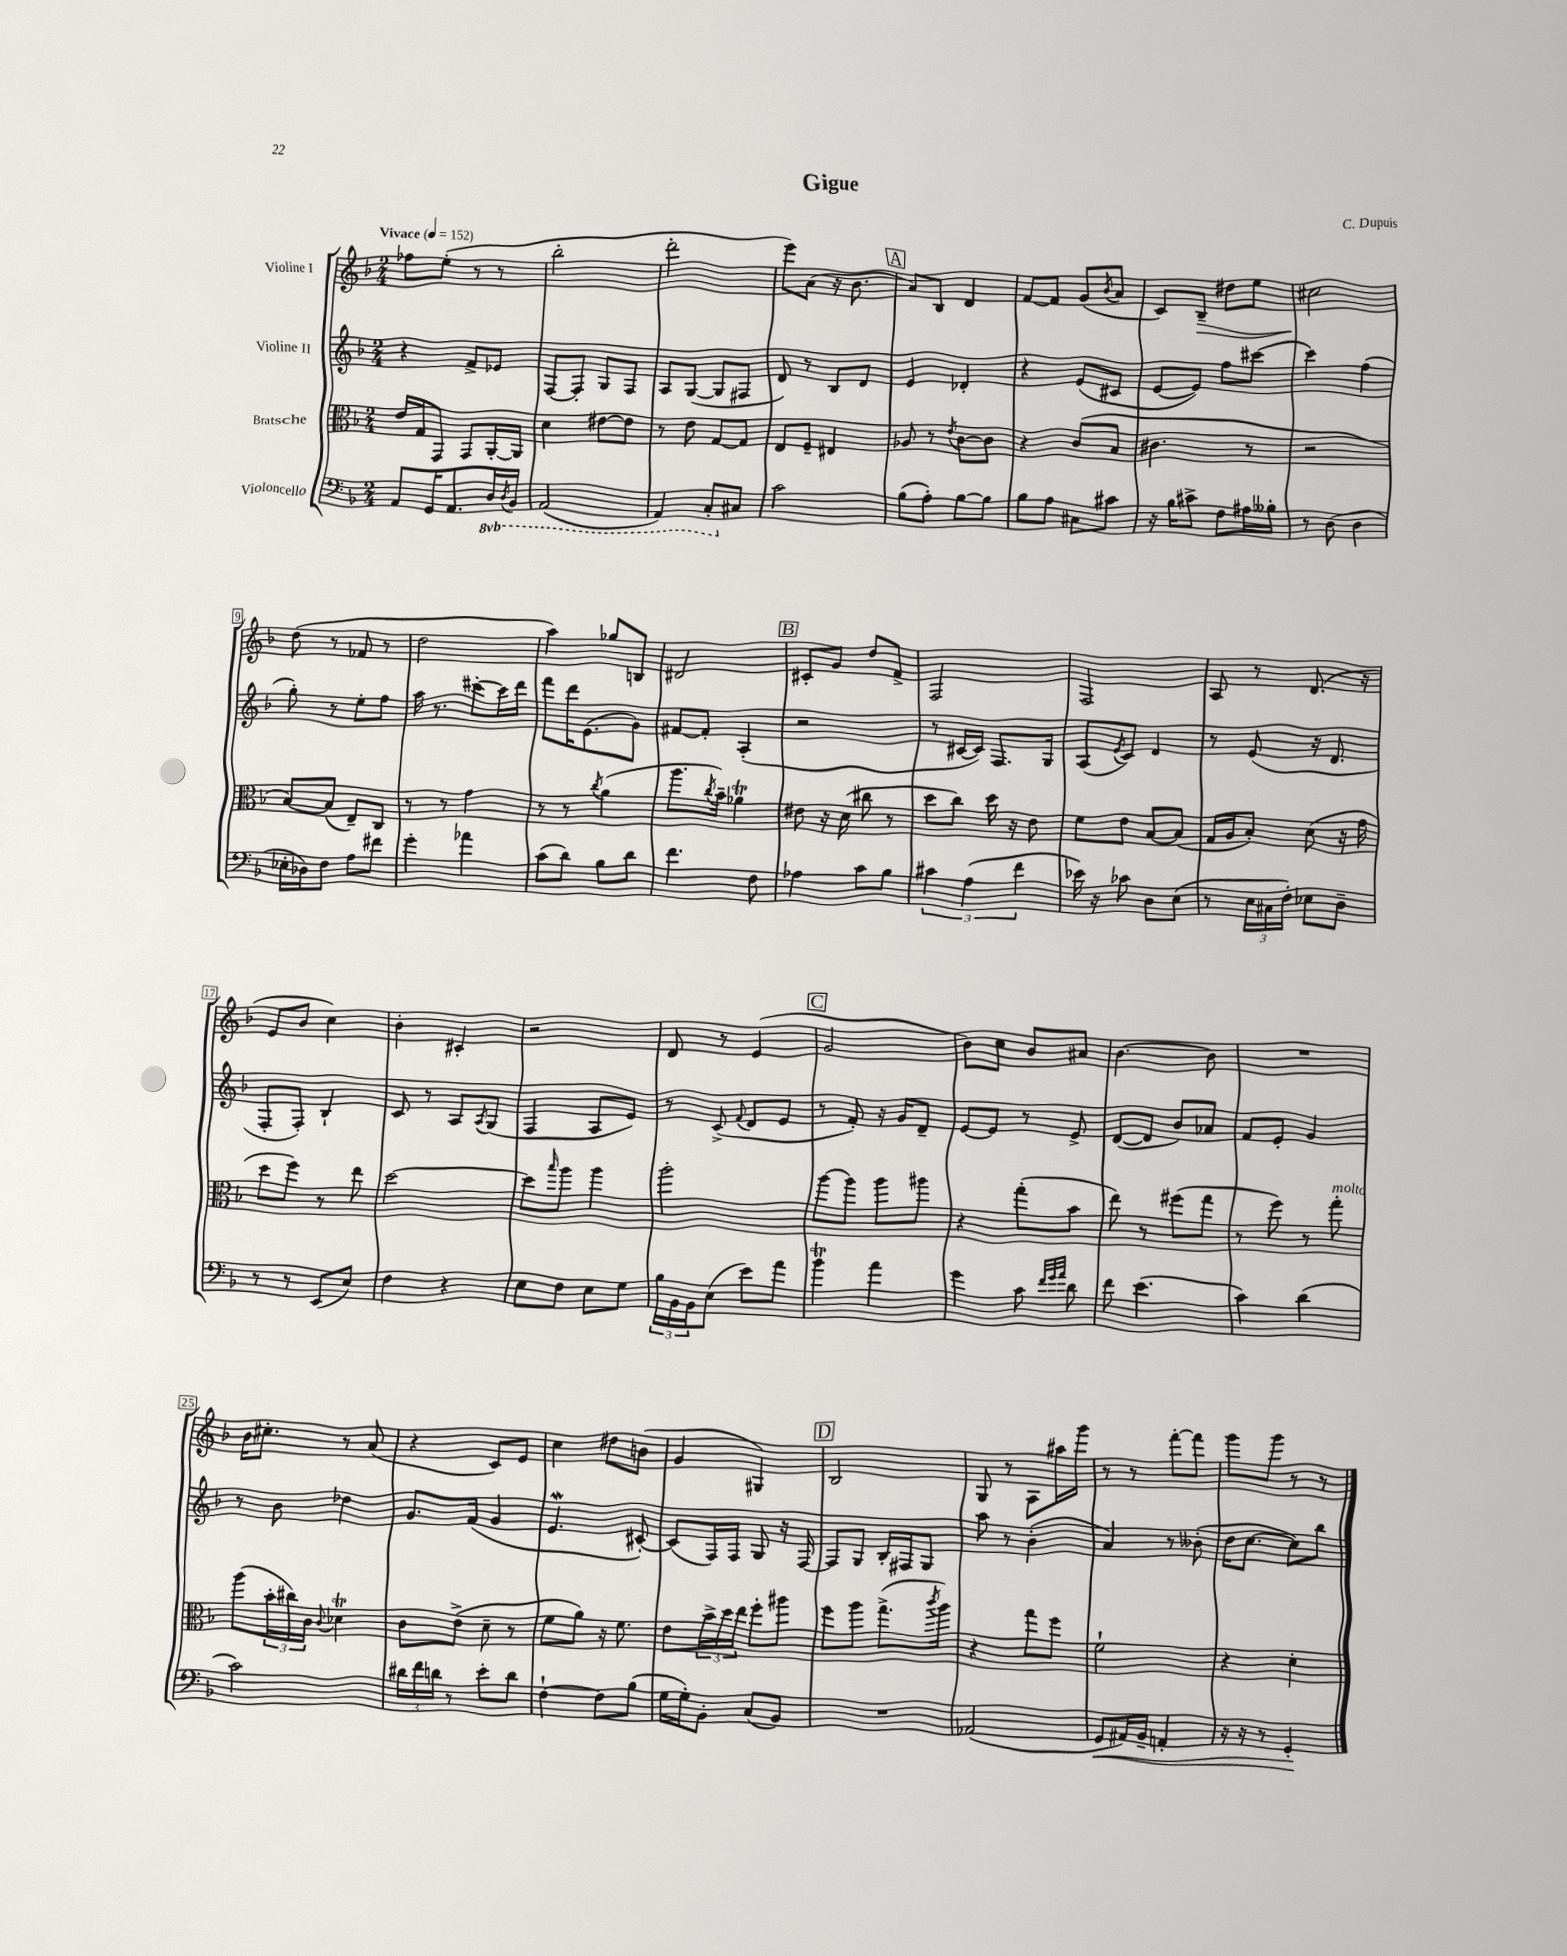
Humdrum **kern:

**kern	**kern	**kern	**kern
*staff4	*staff3	*staff2	*staff1
*clefF4	*clefC3	*clefG2	*clefG2
*k[b-]	*k[b-]	*k[b-]	*k[b-]
*M2/4	*M2/4	*M2/4	*M2/4
*MM152	*MM152	*MM152	*MM152
8AA	16e	4r	8ff-
.	16G	.	.
16GG	8GG	.	(8ee'
8.AA	.	.	.
.	8GG	8f^	8r
16DD	[16AA'	8e-	8r
8qDD	.	.	.
16BBB-	16AA]	.	.
=	=	=	=
(2AAA	4d	[8F	2bb-'
.	.	8F']	.
.	[8e#	8G	.
.	8e#]	8F	.
=	=	=	=
4AAA)	8r	8A	2ddd'
.	8e	([8G	.
8CC'	[8G	8G]	.
8C#	8G]	8F#	.
=	=	=	=
2c	8E	8d)	8eee)
.	8F~	8r	(8a
.	4E#	8B-	16r
.	.	.	8.b-
.	.	8d	.
=	=	=	=
(8B-	8A-	4e	8a)
8A')	8r	.	8B-
.	8qe	.	.
[8B-	[8c	4d-'	4d
8B-]	8c]	.	.
=	=	=	=
8B-	4r	4r	[8f
8A	.	.	8f]
8C#	(8c	(8e	(8g
.	.	.	8qb-
8c#	8B-	8c#	8a
=	=	=	=
16r	4.c#	[8e	8c)
16B-	.	.	.
8c#^	.	8e])	8B-~
8F	.	8ff	8dd#
16A#	8r	[8ccc#	8ee
16B--'	.	.	.
=	=	=	=
8r	2r	4ccc#]	2cc#
(8D	.	.	.
4D	.	(4ff	.
=	=	=	=
16E-'	[8B-)	8gg')	(8dd
16D-)	.	.	.
8F	(8B-]	8r	8r
8A	8E~)	8ee'	8f-
8f#	8C	8ff	8r
=	=	=	=
4g'	8r	16aa	2dd
.	.	8.r	.
.	8r	.	.
4a-	4g	[8ccc#'	.
.	.	16ccc#]	.
.	.	16ddd	.
=	=	=	=
(8c	8r	8fff	4aa)
8d)	8r	16ddd	.
.	.	(8.e	.
.	8qcc	.	.
8B-	(4a	.	8gg-
8d	.	8g)	8B
=	=	=	=
4.f	8.aa	[8f#	2d#
.	.	8f#']	.
.	8qcc	.	.
.	16b-~)	.	.
.	4a-	(4A'	.
8F	.	.	.
=	=	=	=
4A-	8e#	2r	8c#'
.	16r	.	8g
.	(16d	.	.
8c	8cc#	.	8dd
8B-	8r	.	8f^
=	=	=	=
6c#	8dd	8r	2F
.	8cc)	[16c#	.
(6A	.	.	.
.	.	16c#])	.
.	16dd	8.F	.
.	16r	.	.
6f	.	.	.
.	8e	.	.
.	.	16G	.
=	=	=	=
16e-)	8f	(8A	2F
16r	.	.	.
.	.	8qe	.
8c-	8e	8c)	.
8D	[8B-	4d	.
(8E	(8B-]	.	.
=	=	=	=
8r	16G	8r	8A
.	16A	.	.
24E	8B-')	(8e	8r
24C#	.	.	.
24F')	.	.	.
8E-	(8d	16r	(8.d
.	.	8.d	.
8D~	16r	.	.
.	16g	.	16r
=	=	=	=
8r	8dd	8F'	8e
8r	8ff)	8F')	8b-
(8EE	8r	4B-`	4cc)
8E)	8ee	.	.
=	=	=	=
4F	[2dd	8c	4b-'
.	.	8r	.
4r	.	8A	4c#'
.	.	8qA	.
.	.	(8G	.
=	=	=	=
8E	8dd]	4F	2r
.	16qqbb-	.	.
8F	8aa	.	.
8E	4aa	8A	.
8G	.	8e)	.
=	=	=	=
24B-	2aa'	8r	8d
24BB-	.	.	.
24BB-	.	.	.
(8E	.	(8c^	8r
.	.	8qqf	.
8e)	.	8d	(4e
8a	.	8e	.
=	=	=	=
4b-	[8aa	8r	2g
.	8aa]	8f')	.
4a	8aa	16r	.
.	.	16g	.
.	8aa#	8d~	.
=	=	=	=
4g	4r	[8e	8b-)
.	.	8e]	8cc
8c	(8gg'	8r	8b-
32qqf	.	.	.
32qqg	.	.	.
32qqa	.	.	.
8d	8b-	8e^	8a#
=	=	=	=
8f	8ee)	([8d	[4.b-
(4.e	8r	8d]	.
.	(8ff#	8b-)	.
.	8gg	8a-	8b-]
=	=	=	=
4c)	8r	8f	2r
.	8ff)	8e'	.
(4d	8r	4g	.
.	8gg'	.	.
=	=	=	=
2c)	(8aa	8r	16b-
.	.	.	8.cc#'
.	24b-'	8b-	.
.	24cc#)	.	.
.	24c	.	.
.	8qqc	.	.
.	4d-	4dd-	8r
.	.	.	(8a
=	=	=	=
24d#	8c	8.g	4r
24f	.	.	.
24d	.	.	.
8r	(8e^	.	.
.	.	(16f	.
8e'	8d~	4g	8c)
8d	8r	.	8e
=	=	=	=
[4F`	8f	4.e	4cc
.	8a)	.	.
8F]	16r	.	8dd#
.	8.f	.	.
(8B-	.	[8c#')	(8b
=	=	=	=
16G	8e	(8c#]	4g
16G')	.	.	.
8BB-'	24b-^	16F)	.
.	24dd	.	.
.	.	16F	.
.	24ee	.	.
(8C	8ff'	8G	4G#)
8BB-)	8aa#	16r	.
.	.	[16F	.
=	=	=	=
2r	8ff	8F]	2B-
.	8aa	8G	.
.	(8.gg^	16B-'	.
.	.	16F#	.
.	.	8G	.
.	8qccc	.	.
.	16aa)	.	.
=	=	=	=
(2AA-	4r	8aa	8G
.	.	8r	8r
.	8gg	(4b-'	8A
.	8ff	.	16aa#
.	.	.	16ggg
=	=	=	=
8GG	2f`	4a)	8r
16AA#)	.	.	8r
16BB-~	.	.	.
4AA'	.	8r	[8fff'
.	.	(8b--'	8fff]
=	=	=	=
16r	4r	16dd	8ggg
16r	.	[8.cc	.
8r	.	.	8ggg
4GG'	4d'	8cc])	8r
.	.	8bb-	8r
==	==	==	==
*-	*-	*-	*-
